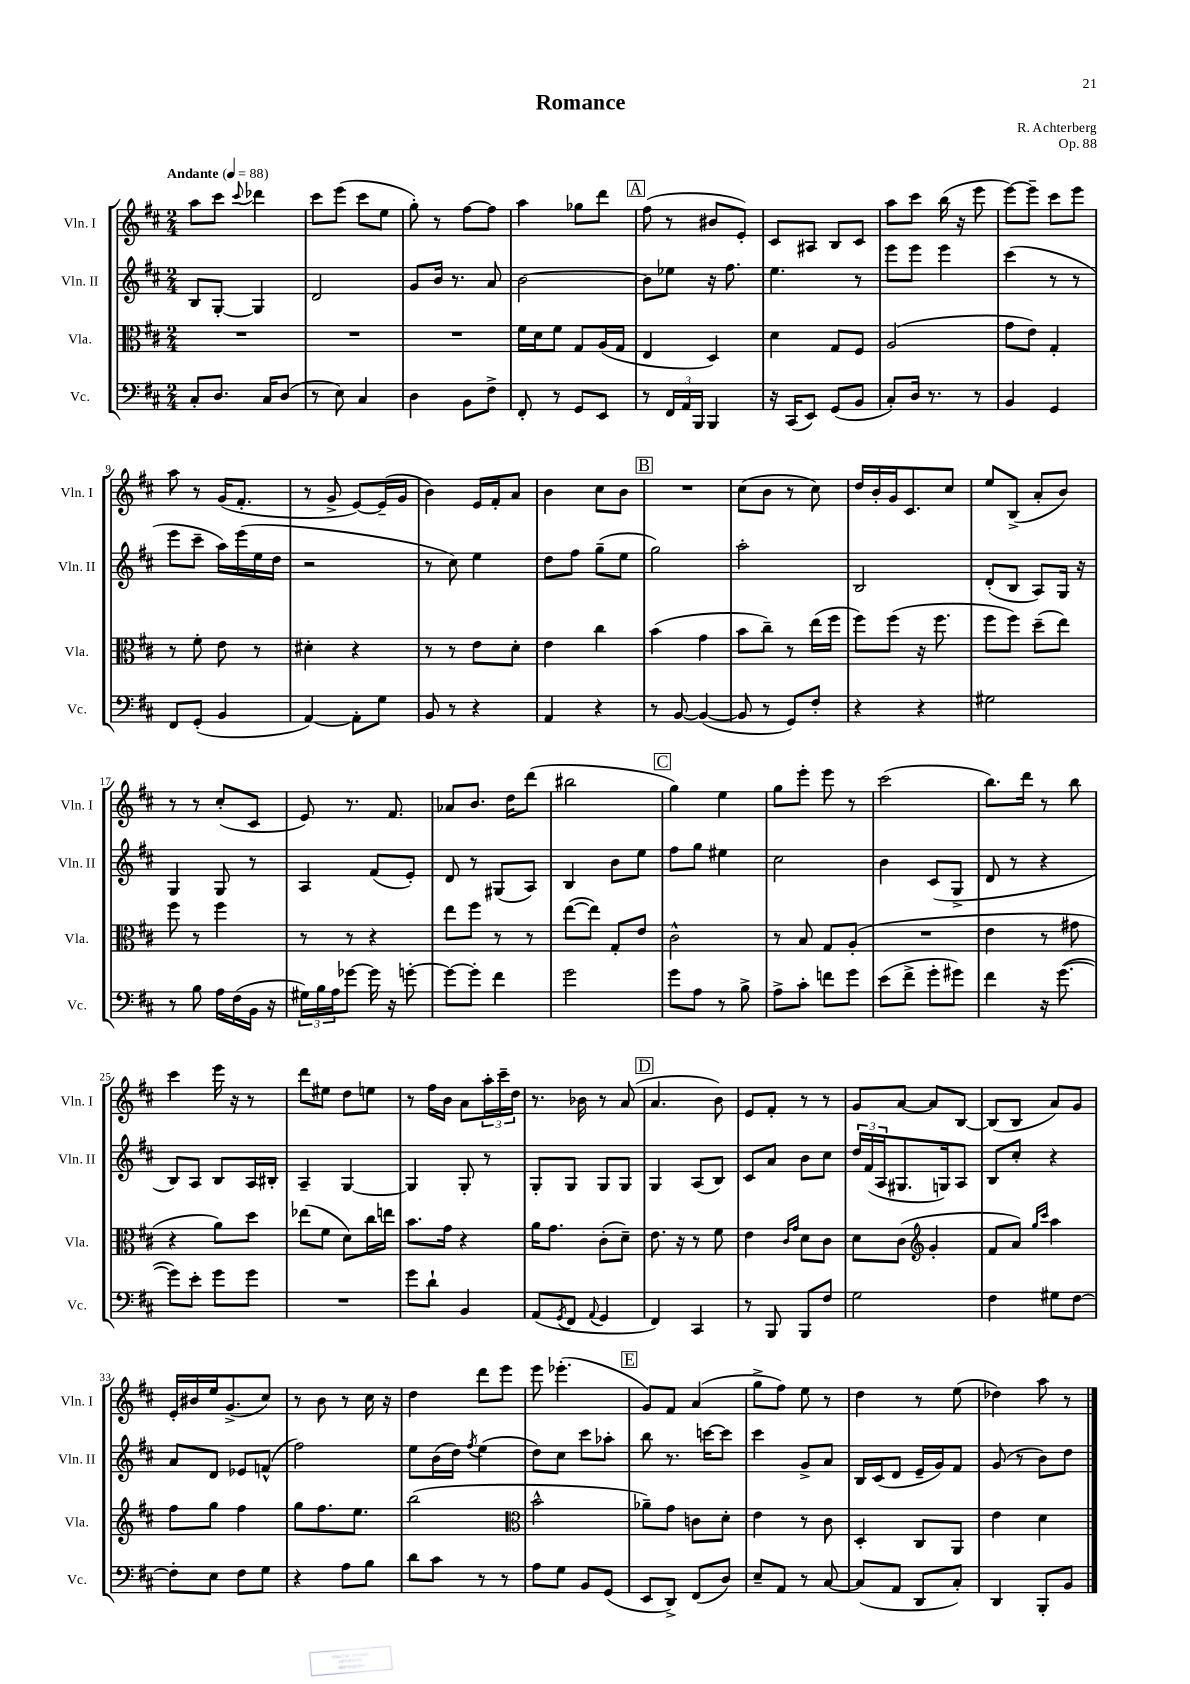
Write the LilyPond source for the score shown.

\header { title = "Romance" composer = "R. Achterberg" opus = "Op. 88" }
<<
\new StaffGroup <<
\new Staff = "s0" \with { instrumentName = "Vln. I" shortInstrumentName = "Vln. I" } {
    \clef treble \key d \major \numericTimeSignature \time 2/4 \tempo "Andante" 4 = 88
    a''8 cis'''8 \appoggiatura { cis'''8 } des'''4 |
    cis'''8 e'''8( cis'''8 e''8 |
    g''8-.) r8 fis''8~ fis''8 |
    a''4 ges''8 d'''8 |
    \mark \markup { \box "A" } fis''8( r8 bis'8 e'8-.) |
    cis'8 ais8 b8 cis'8 |
    a''8 cis'''8 b''16( r16 e'''8 |
    e'''8~) e'''8-- cis'''8 e'''8 |
    a''8 r8 g'16( fis'8.-. |
    r8 g'8-> e'8~) e'16--( g'16 |
    b'4) e'16 fis'16-. a'8 |
    b'4 cis''8 b'8 |
    \mark \markup { \box "B" } R2 |
    cis''8( b'8 r8 cis''8) |
    d''16 b'16-. g'16 cis'8. cis''8 |
    e''8 b8->( a'8-. b'8) |
    r8 r8 cis''8-.( cis'8 |
    e'8) r8. fis'8. |
    aes'8 b'8. d''16 d'''8( |
    bis''2 |
    \mark \markup { \box "C" } g''4) e''4 |
    g''8 e'''8-. e'''8 r8 |
    cis'''2( |
    b''8.) d'''16 r8 b''8 |
    cis'''4 e'''16 r16 r8 |
    d'''8 eis''8 d''8 e''8 |
    r8 fis''16 b'16 a'8 \tuplet 3/2 { a''16-. cis'''16-- d''16 } |
    r8. bes'16 r8 a'8( |
    \mark \markup { \box "D" } a'4. b'8) |
    e'8 fis'8-. r8 r8 |
    g'8 a'8~ a'8 b8~ |
    b8( b8 a'8) g'8 |
    e'16-. bis'16 e''16 g'8.->( cis''8) |
    r8 b'8 r8 cis''16 r16 |
    d''4 d'''8 e'''8 |
    e'''8 ees'''4.-.( |
    \mark \markup { \box "E" } g'8) fis'8 a'4( |
    g''8-> fis''8) e''8 r8 |
    d''4 r8 e''8( |
    des''4) a''8 r8 \bar "|." |
}
\new Staff = "s1" \with { instrumentName = "Vln. II" shortInstrumentName = "Vln. II" } {
    \clef treble \key d \major \numericTimeSignature \time 2/4
    b8 g8~-. g4 |
    d'2 |
    g'8 b'16 r8. a'8 |
    b'2~ |
    \mark \markup { \box "A" } b'8 ees''8 r16 fis''8. |
    e''4. r8 |
    e'''8 e'''8 e'''4 |
    cis'''4( r8 r8 |
    e'''8 cis'''8-- a''16) e'''16( e''16 d''16 |
    r2 |
    r8 cis''8) e''4 |
    d''8 fis''8 g''8--( e''8 |
    \mark \markup { \box "B" } g''2) |
    a''2-. |
    b2 |
    d'8-.( b8 a8) g16 r16 |
    g4 g8 r8 |
    a4 fis'8( e'8-.) |
    d'8 r8 gis8( a8) |
    b4 b'8 e''8 |
    \mark \markup { \box "C" } fis''8 g''8 eis''4 |
    cis''2 |
    b'4 cis'8( g8-> |
    d'8 r8 r4 |
    b8) a8 b8 a16 bis16-. |
    a4-- g4~ |
    g4 g8-. r8 |
    g8-. g8 g8 g8 |
    \mark \markup { \box "D" } g4 a8( b8) |
    cis'8 a'8 b'8 cis''8 |
    \tuplet 3/2 { d''16 fis'16( a16 } gis8. g16) a8 |
    b8 cis''8-. r4 |
    a'8 d'8 ees'8 f'8-^( |
    fis''2) |
    e''8 b'16( d''16) \acciaccatura { fis''8 } e''4( |
    d''8) cis''8 cis'''8 aes''8-. |
    \mark \markup { \box "E" } b''8 r8. c'''16~ c'''8 |
    cis'''4 g'8-> a'8 |
    b16 cis'16( d'8 e'16-- g'16) fis'8 |
    g'8( r8 b'8) d''8 \bar "|." |
}
\new Staff = "s2" \with { instrumentName = "Vla." shortInstrumentName = "Vla." } {
    \clef alto \key d \major \numericTimeSignature \time 2/4
    R2 |
    R2 |
    R2 |
    fis'16 d'16 fis'8 g8 a16( g16 |
    \mark \markup { \box "A" } e4 d4) |
    d'4 g8 fis8 |
    a2( |
    g'8 e'8) g4-. |
    r8 fis'8-. e'8 r8 |
    dis'4-. r4 |
    r8 r8 e'8 d'8-. |
    e'4 cis''4 |
    \mark \markup { \box "B" } b'4( g'4 |
    b'8 cis''8--) r8 e''16( fis''16 |
    fis''8) fis''8( r16 fis''8. |
    fis''8 fis''8) d''8--( e''8) |
    fis''8 r8 fis''4 |
    r8 r8 r4 |
    e''8 fis''8 r8 r8 |
    e''8~( e''8) g8-. e'8 |
    \mark \markup { \box "C" } cis'2-^ |
    r8 b8 g8 a8-.( |
    R2 |
    e'4 r8 gis'8 |
    r4 a'8) d''8 |
    ees''8( fis'8 d'8) cis''16 e''16 |
    b'8. g'16 r4 |
    a'16 g'8. cis'8-.( d'8--) |
    \mark \markup { \box "D" } e'8. r16 r8 fis'8 |
    e'4 \grace { cis'16 g'16 } d'8 cis'8 |
    d'8 cis'8( \clef treble g'4-. |
    fis'8 a'8) \grace { g''16 cis'''16 } a''4 |
    fis''8 g''8 fis''4 |
    g''8 fis''8. e''8. |
    b''2( |
    \clef alto b'2-^ |
    \mark \markup { \box "E" } aes'8--) g'8 c'8 d'8-. |
    e'4 r8 cis'8 |
    d4-. cis8 a,8 |
    e'4 d'4 \bar "|." |
}
\new Staff = "s3" \with { instrumentName = "Vc." shortInstrumentName = "Vc." } {
    \clef bass \key d \major \numericTimeSignature \time 2/4
    cis8-. d8. cis16 d8( |
    r8 e8) cis4 |
    d4 b,8 fis8-> |
    fis,8-. r8 g,8 e,8 |
    \mark \markup { \box "A" } r8 \tuplet 3/2 { fis,16 a,16 b,,16 } b,,4 |
    r16 cis,16( e,8) g,8( b,8 |
    cis8-.) d16 r8. r8 |
    b,4 g,4 |
    fis,8 g,8-.( b,4 |
    a,4~) a,8-. g8 |
    b,8 r8 r4 |
    a,4 r4 |
    \mark \markup { \box "B" } r8 b,8~ b,4~( |
    b,8 r8 g,8) fis8-. |
    r4 r4 |
    gis2 |
    r8 b8 a16 fis16( b,16 r16 |
    \tuplet 3/2 { gis16) b16 a16 } ges'8~ ges'16 r16 g'8~-. |
    g'8~ g'8-. fis'4 |
    g'2 |
    \mark \markup { \box "C" } g'8 a8 r8 b8-> |
    a8-> cis'8-. f'8 g'8 |
    e'8( fis'8-> g'8-. gis'8) |
    fis'4 r16 g'8.~( |
    g'8) e'8-. g'8 g'8 |
    R2 |
    g'8 d'8-! b,4 |
    a,8( \acciaccatura { g,8 } fis,8 \appoggiatura { a,8 } g,4 |
    \mark \markup { \box "D" } fis,4) cis,4 |
    r8 b,,8 b,,8 fis8 |
    g2 |
    fis4 gis8 fis8~ |
    fis8-. e8 fis8 g8 |
    r4 a8 b8 |
    d'8 cis'8 r8 r8 |
    a8 g8 b,8 g,8( |
    \mark \markup { \box "E" } e,8 d,8->) fis,8( d8) |
    e8-- a,8 r8 cis8~ |
    cis8( a,8 d,8 cis8-.) |
    d,4 b,,8-. b,8 \bar "|." |
}
>>
>>
